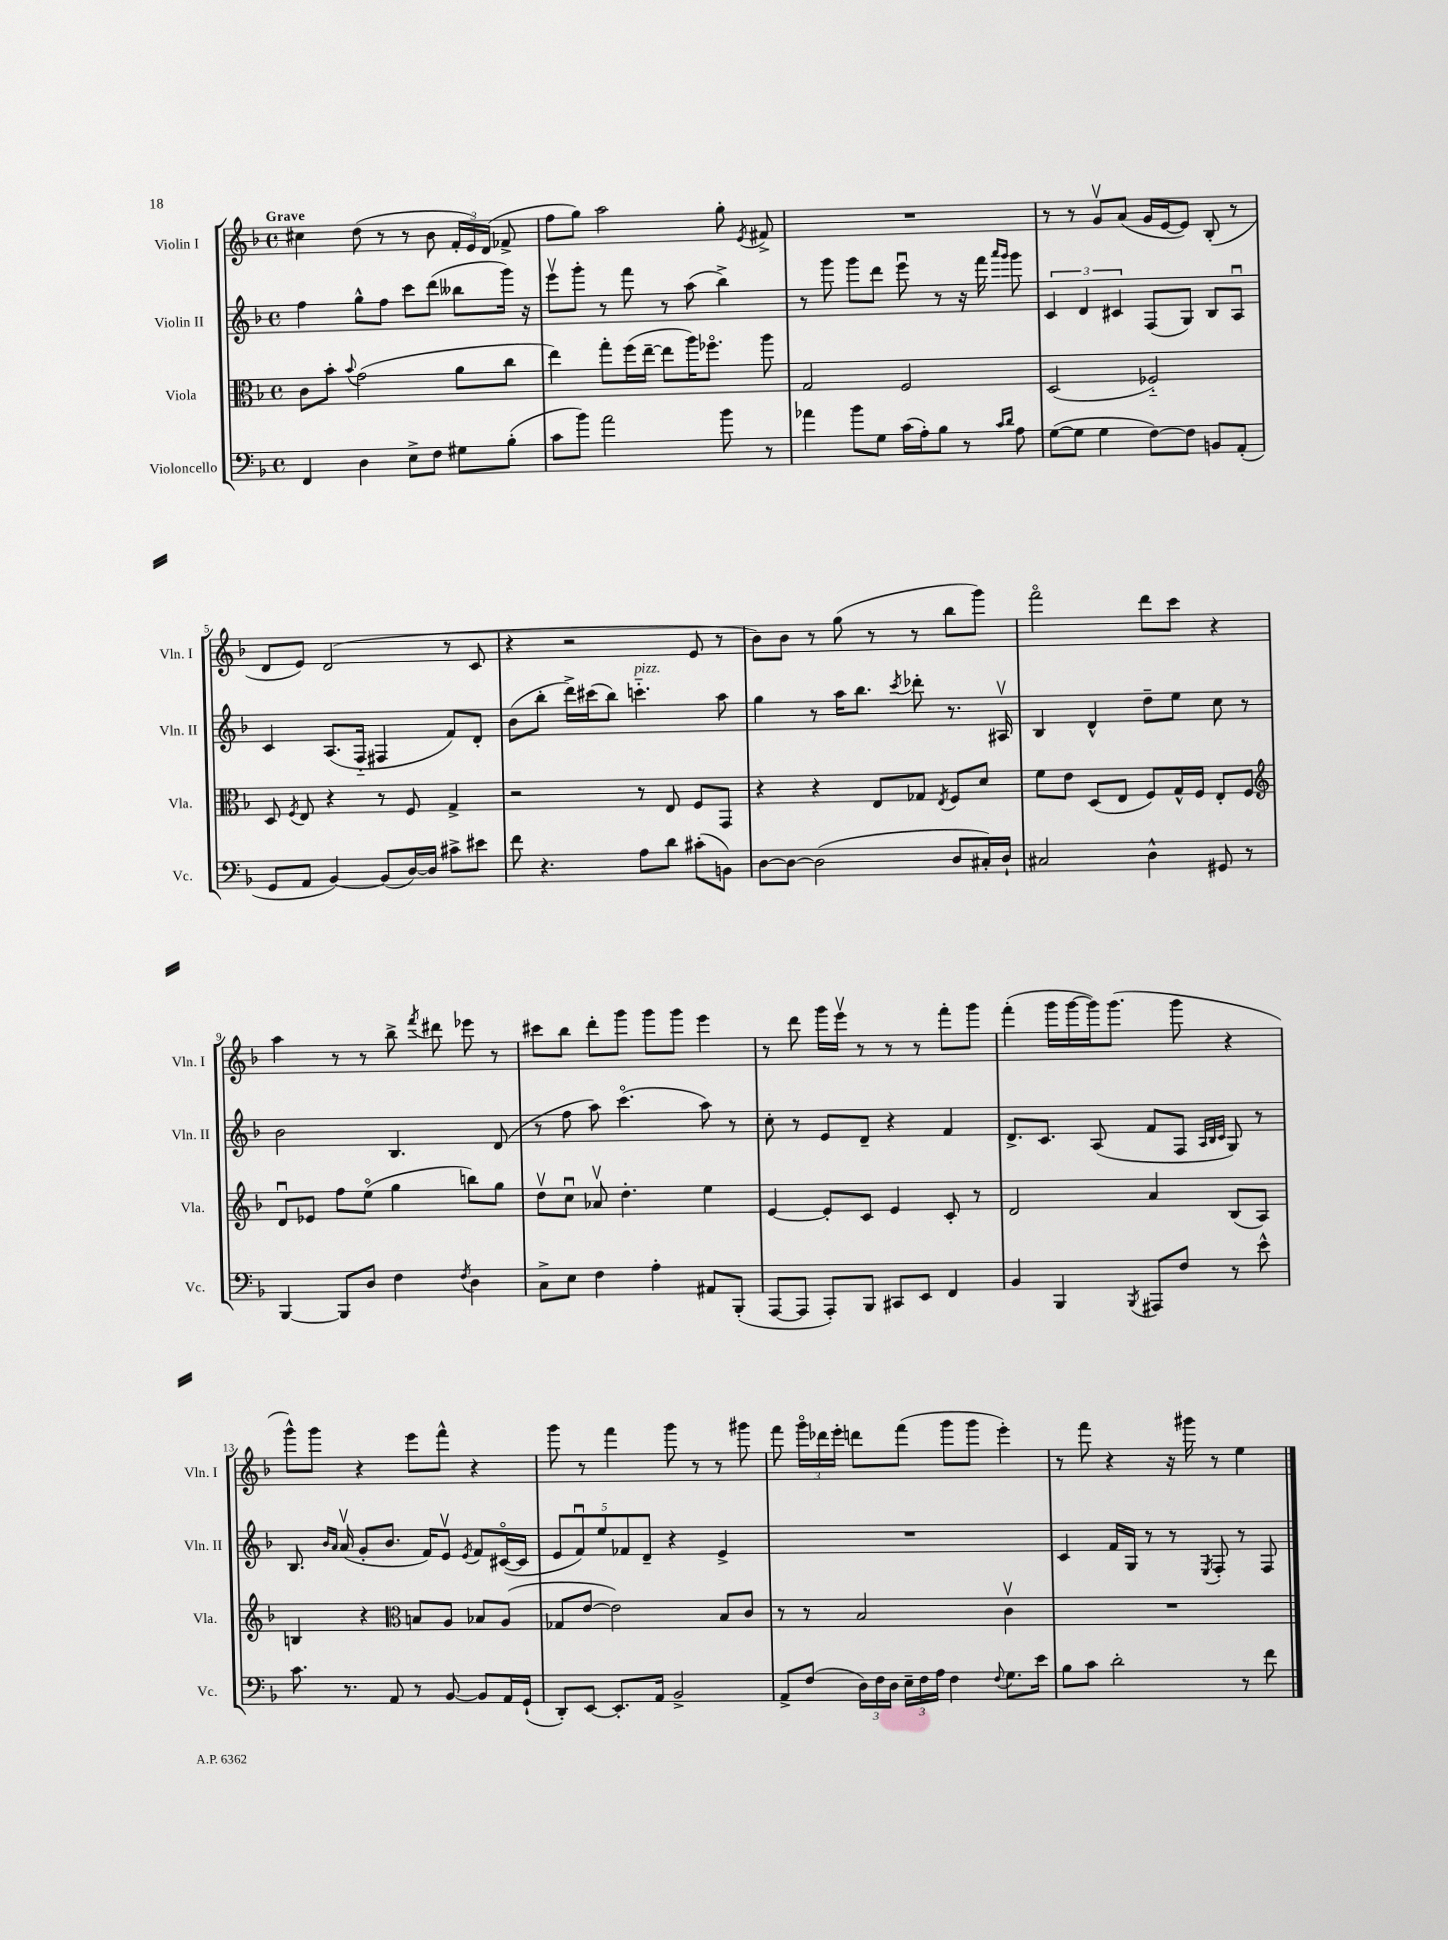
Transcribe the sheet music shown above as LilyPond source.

<<
\new StaffGroup <<
\new Staff = "s0" \with { instrumentName = "Violin I" shortInstrumentName = "Vln. I" } {
    \clef treble \key f \major \defaultTimeSignature \time 4/4 \tempo "Grave"
    \autoBeamOff cis''4 d''8( r8 r8 bes'8 \tuplet 3/2 { f'16[-. e'16) d'16]( } fes'8-> |
    f''8[ g''8]) a''2 g''8-. \acciaccatura { e'8 } fis'8-> |
    R1 |
    r8 r8 g'8[\upbow a'8]( g'16[ e'16~ e'8]) bes8-.( r8 |
    d'8[ e'8]) d'2( r8 c'8 |
    r4 r2 e'8 r8 |
    bes'8[) bes'8] r8 g''8( r8 r8 bes''8[ g'''8]) |
    f'''2\flageolet d'''8[ c'''8] r4 |
    a''4 r8 r8 bes''8-> \acciaccatura { f'''8 } dis'''8 ees'''8 r8 |
    cis'''8[ bes''8] d'''8[-. g'''8] g'''8[ g'''8] e'''4 |
    r8 d'''8 g'''16[ e'''16]\upbow r8 r8 r8 f'''8[-. g'''8] |
    f'''4-.( g'''16[ g'''16~ g'''16) g'''8.]( g'''8 r4 |
    g'''8[-^) g'''8] r4 e'''8[ f'''8]-^ r4 |
    g'''8 r8 f'''4 g'''8 r8 r8 gis'''8 |
    f'''8 \tuplet 3/2 { g'''16[\flageolet des'''16 e'''16]-. } d'''8[ f'''8]( g'''8[ g'''8] e'''4-.) |
    r8 f'''8 r4 r16 gis'''16 r8 e''4 \bar "|." |
}
\new Staff = "s1" \with { instrumentName = "Violin II" shortInstrumentName = "Vln. II" } {
    \clef treble \key f \major \defaultTimeSignature \time 4/4
    \autoBeamOff f''4 g''8[-^ f''8] c'''8[ d'''8]( beses''8[ g'''16]) r16 |
    e'''8[\upbow g'''8]-. r8 f'''8 r8 a''8( bes''4->) |
    r8 g'''8 g'''8[ d'''8] e'''8\downbow r8 r16 f'''16 \grace { a'''16[ g'''16] } g'''8 |
    \tuplet 3/2 { c'4 d'4 cis'4 } f8[( g8]) bes8[ a8]\downbow |
    c'4 a8.[( f16]-_ fis4 f'8[) d'8]-. |
    bes'8[( bes''8]-. d'''16[->) cis'''16( bes''8]) c'''4.-_^\markup { \italic "pizz." } a''8 |
    g''4 r8 a''16[ bes''8.] \acciaccatura { c'''8 } des'''8-. r8. ais16\upbow |
    bes4 d'4-^ d''8[-- e''8] c''8 r8 |
    bes'2 bes4. d'8( |
    r8 f''8 a''8) c'''4.\flageolet( a''8) r8 |
    c''8-. r8 e'8[ d'8]-- r4 f'4 |
    d'8.[-> c'8.] a8( f'8[ f8] \grace { a32[ bes32 c'32] } g8) r8 |
    bes8. \grace { bes'16[ a'16] } a'16\upbow( g'8[-. bes'8.] f'16[) e'8]\upbow \acciaccatura { e'8 } f'8[ cis'16~\flageolet( cis'16] |
    \tuplet 5/4 { e'8[ f'8\downbow) e''8 fes'8 d'8]-- } r4 e'4-> |
    R1 |
    c'4 f'16[ g16] r8 r8 \acciaccatura { e8 } f8-. r8 f8 \bar "|." |
}
\new Staff = "s2" \with { instrumentName = "Viola" shortInstrumentName = "Vla." } {
    \clef alto \key f \major \defaultTimeSignature \time 4/4
    \autoBeamOff c'8[ bes'8]-. \appoggiatura { bes'8 } g'2( a'8[ c''8] |
    e''4) g''8[-. f''16( e''16]~-- e''8[ a''16) fes''8.]\flageolet a''8 |
    g2 f2 |
    d2( fes2-_) |
    d8 \acciaccatura { f8 } e8 r4 r8 f8 g4-> |
    r2 r8 e8 f8[ g,8] |
    r4 r4 e8[ ges8] \acciaccatura { e8 } f8[ d'8] |
    f'8[ e'8] d8[( e8] f8[) g16-^ f16] e8[-. f8] |
    \clef treble d'8[\downbow ees'8] f''8[ e''8]\flageolet( g''4 b''8[) g''8] |
    d''8[\upbow c''8]\downbow aes'8\upbow d''4.-. e''4 |
    e'4~ e'8[-. c'8] e'4 c'8-. r8 |
    d'2 a'4 bes8[( a8]) |
    b4 r4 \clef alto b8[ a8] bes8[ a8]( |
    ges8[ e'8]~ e'2) bes8[ c'8] |
    r8 r8 bes2 c'4\upbow |
    R1 \bar "|." |
}
\new Staff = "s3" \with { instrumentName = "Violoncello" shortInstrumentName = "Vc." } {
    \clef bass \key f \major \defaultTimeSignature \time 4/4
    \autoBeamOff f,4 d4 e8[-> f8] gis8[ bes8]-.( |
    c'8[ bes'8]) a'2 bes'8 r8 |
    aes'4 bes'8[ g8] c'16[( a16-.) bes8] r8 \grace { c'16[ d'16] } a8 |
    g8[~( g8] g4 f8[~) f8] b,8[ a,8]-.( |
    g,8[ a,8] bes,4~) bes,8[( d16~) d16] cis'8[-> eis'8] |
    f'8 r4. a8[ d'8] cis'8[-.( b,8]) |
    d8[~ d8]~ d2( d8[ cis16-.) d16]-! |
    cis2 d4-^ gis,8 r8 |
    bes,,4~ bes,,8[ d8] f4 \acciaccatura { f8 } d4 |
    c8[-> e8] f4 a4-. ais,8[ bes,,8]-.( |
    a,,8[~ a,,8] a,,8[-.) bes,,8] cis,8[ e,8] f,4 |
    bes,4 bes,,4 \acciaccatura { bes,,8 } ais,,8[ f8] r8 e'8-^ |
    c'8. r8. a,8 r8 bes,8~ bes,8[ a,16 g,16]-!( |
    d,8[-.) e,8]~ e,8.[-. a,16] bes,2-> |
    a,8[-> f8]( \tuplet 3/2 { d16[) f16 d16] } \tuplet 3/2 { e16[-- f16 a16] } f4 \appoggiatura { f8 } g8.[ e'16] |
    bes8[ c'8] d'2-. r8 f'8 \bar "|." |
}
>>
>>
